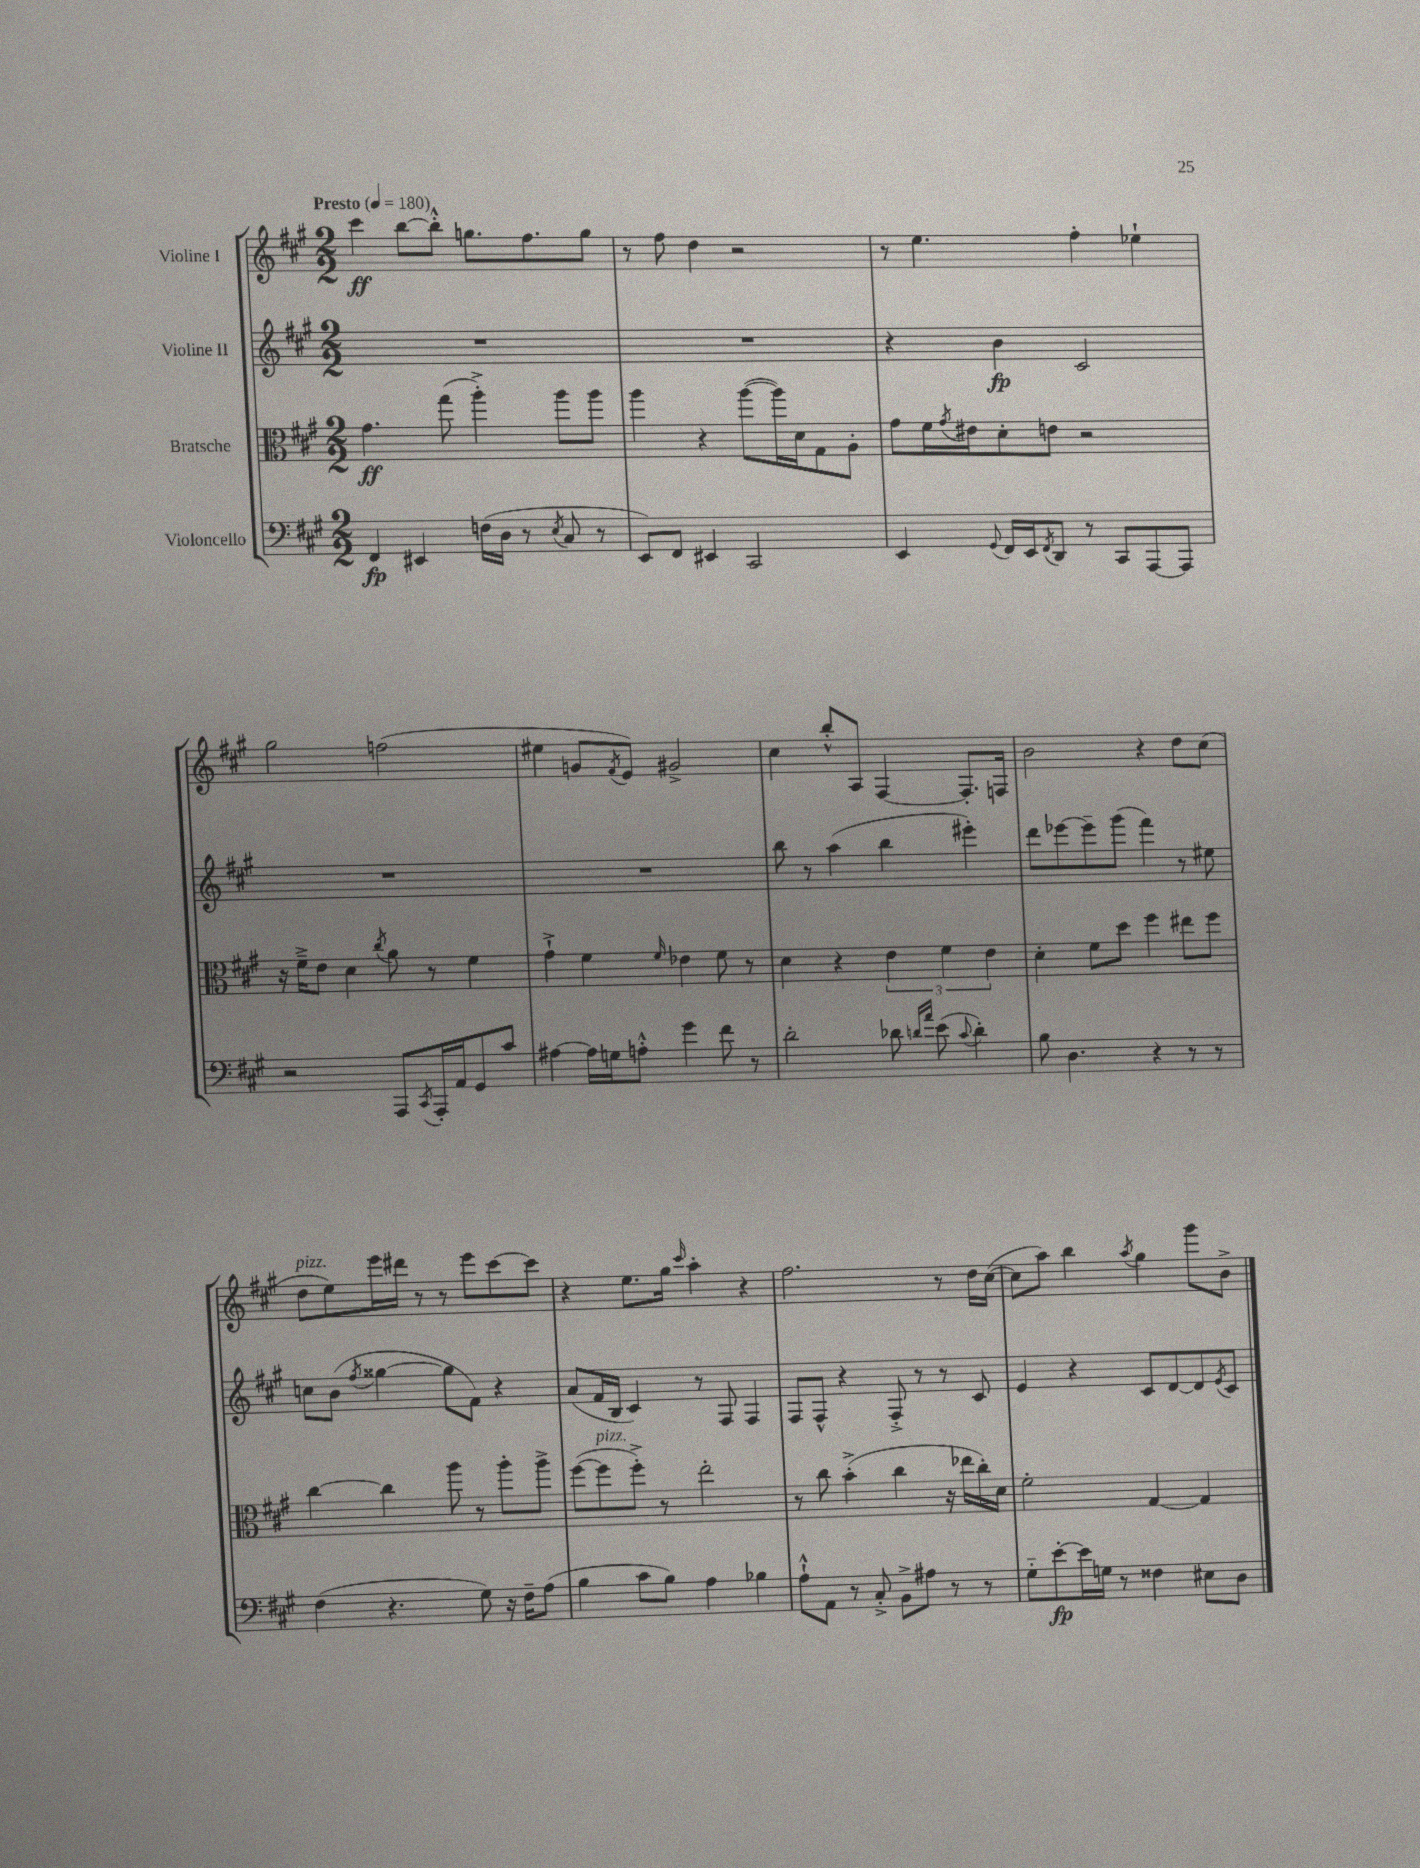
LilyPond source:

<<
\new StaffGroup <<
\new Staff = "s0" \with { instrumentName = "Violine I" } {
    \clef treble \key a \major \numericTimeSignature \time 2/2 \tempo "Presto" 4 = 180
    cis'''4\ff b''8~ b''8-.-^ g''8. fis''8. g''8 |
    r8 fis''8 d''4 r2 |
    r8 e''4. fis''4-. ees''4-! |
    gis''2 f''2( |
    eis''4 g'8 \acciaccatura { fis'8 } e'8) gis'2-> |
    cis''4 b''8-.-^ a8 fis4~ fis8.-. f16 |
    b'2 r4 d''8 cis''8( |
    d''8^\markup { \italic "pizz." } e''8) e'''16 dis'''16 r8 r8 e'''8 cis'''8~ cis'''8 |
    r4 e''8. gis''16 \grace { cis'''16 } a''4-. r4 |
    fis''2. r8 d''16 cis''16~( |
    cis''8 a''8) b''4 \acciaccatura { a''8 } gis''4 gis'''8 b'8-> \bar "|." |
}
\new Staff = "s1" \with { instrumentName = "Violine II" } {
    \clef treble \key a \major \numericTimeSignature \time 2/2
    R1 |
    R1 |
    r4 b'4\fp cis'2 |
    R1 |
    R1 |
    b''8 r8 a''4( b''4 eis'''4-.) |
    d'''8 ees'''8~ ees'''8-- gis'''8( fis'''4) r8 eis''8 |
    c''8 b'8( \acciaccatura { fis''8 } gisis''4~ gisis''8 fis'8) r4 |
    a'8( fis'16 b16 cis'4) r8 fis8 fis4 |
    fis8 fis8-^ r4 fis8-.-> r8 r8 cis'8 |
    e'4 r4 cis'8 d'8~ d'8 \acciaccatura { e'8 } cis'8 \bar "|." |
}
\new Staff = "s2" \with { instrumentName = "Bratsche" } {
    \clef alto \key a \major \numericTimeSignature \time 2/2
    gis'4.\ff gis''8( a''4-.->) a''8 a''8 |
    a''4 r4 a''8~( a''16) d'16 gis8 a8-. |
    gis'8 fis'16 \acciaccatura { gis'8 } eis'16 d'8-. e'8 r2 |
    r16 fis'16---> e'8 d'4 \acciaccatura { cis''8 } a'8 r8 fis'4 |
    gis'4-!-> fis'4 \grace { fis'16 } ees'4 fis'8 r8 |
    d'4 r4 \tuplet 3/2 { e'4 fis'4 e'4 } |
    d'4-. fis'8 d''8 fis''4 eis''8 fis''8 |
    cis''4~ cis''4 a''8 r8 a''8-. a''8-> |
    fis''8~( fis''8^\markup { \italic "pizz." } fis''8-.->) r8 e''2-. |
    r8 cis''8 b'4-.->( cis''4 r16 ees''16 cis''16-.) d'16 |
    fis'2-. gis4~ gis4 \bar "|." |
}
\new Staff = "s3" \with { instrumentName = "Violoncello" } {
    \clef bass \key a \major \numericTimeSignature \time 2/2
    fis,4\fp eis,4 f16( d16 r8 \acciaccatura { e8 } cis8 r8 |
    e,8) fis,8 eis,4 cis,2 |
    e,4 \appoggiatura { gis,8 } fis,16 e,16 \acciaccatura { fis,8 } d,8 r8 cis,8 a,,8~ a,,8 |
    r2 a,,8 \acciaccatura { cis,8 } a,,16-. a,16 gis,8 cis'8 |
    ais4~ ais16 g16 a8-.-^ gis'4 fis'8 r8 |
    d'2-. des'8 \grace { d'16 a'16 } e'8( \appoggiatura { cis'8 } d'4-.) |
    b8 d4. r4 r8 r8 |
    fis4( r4. gis8) r16 fis16-- a8( |
    b4 cis'8 b8) a4 bes4 |
    a8-!-^ a,8 r8 cis8-.-> b,8-> ais8 r8 r8 |
    gis8-_ e'8~-.\fp e'16 g16 r8 fisis4 eis8 d8 \bar "|." |
}
>>
>>
\layout { \context { \Score \remove "Bar_number_engraver" } }
